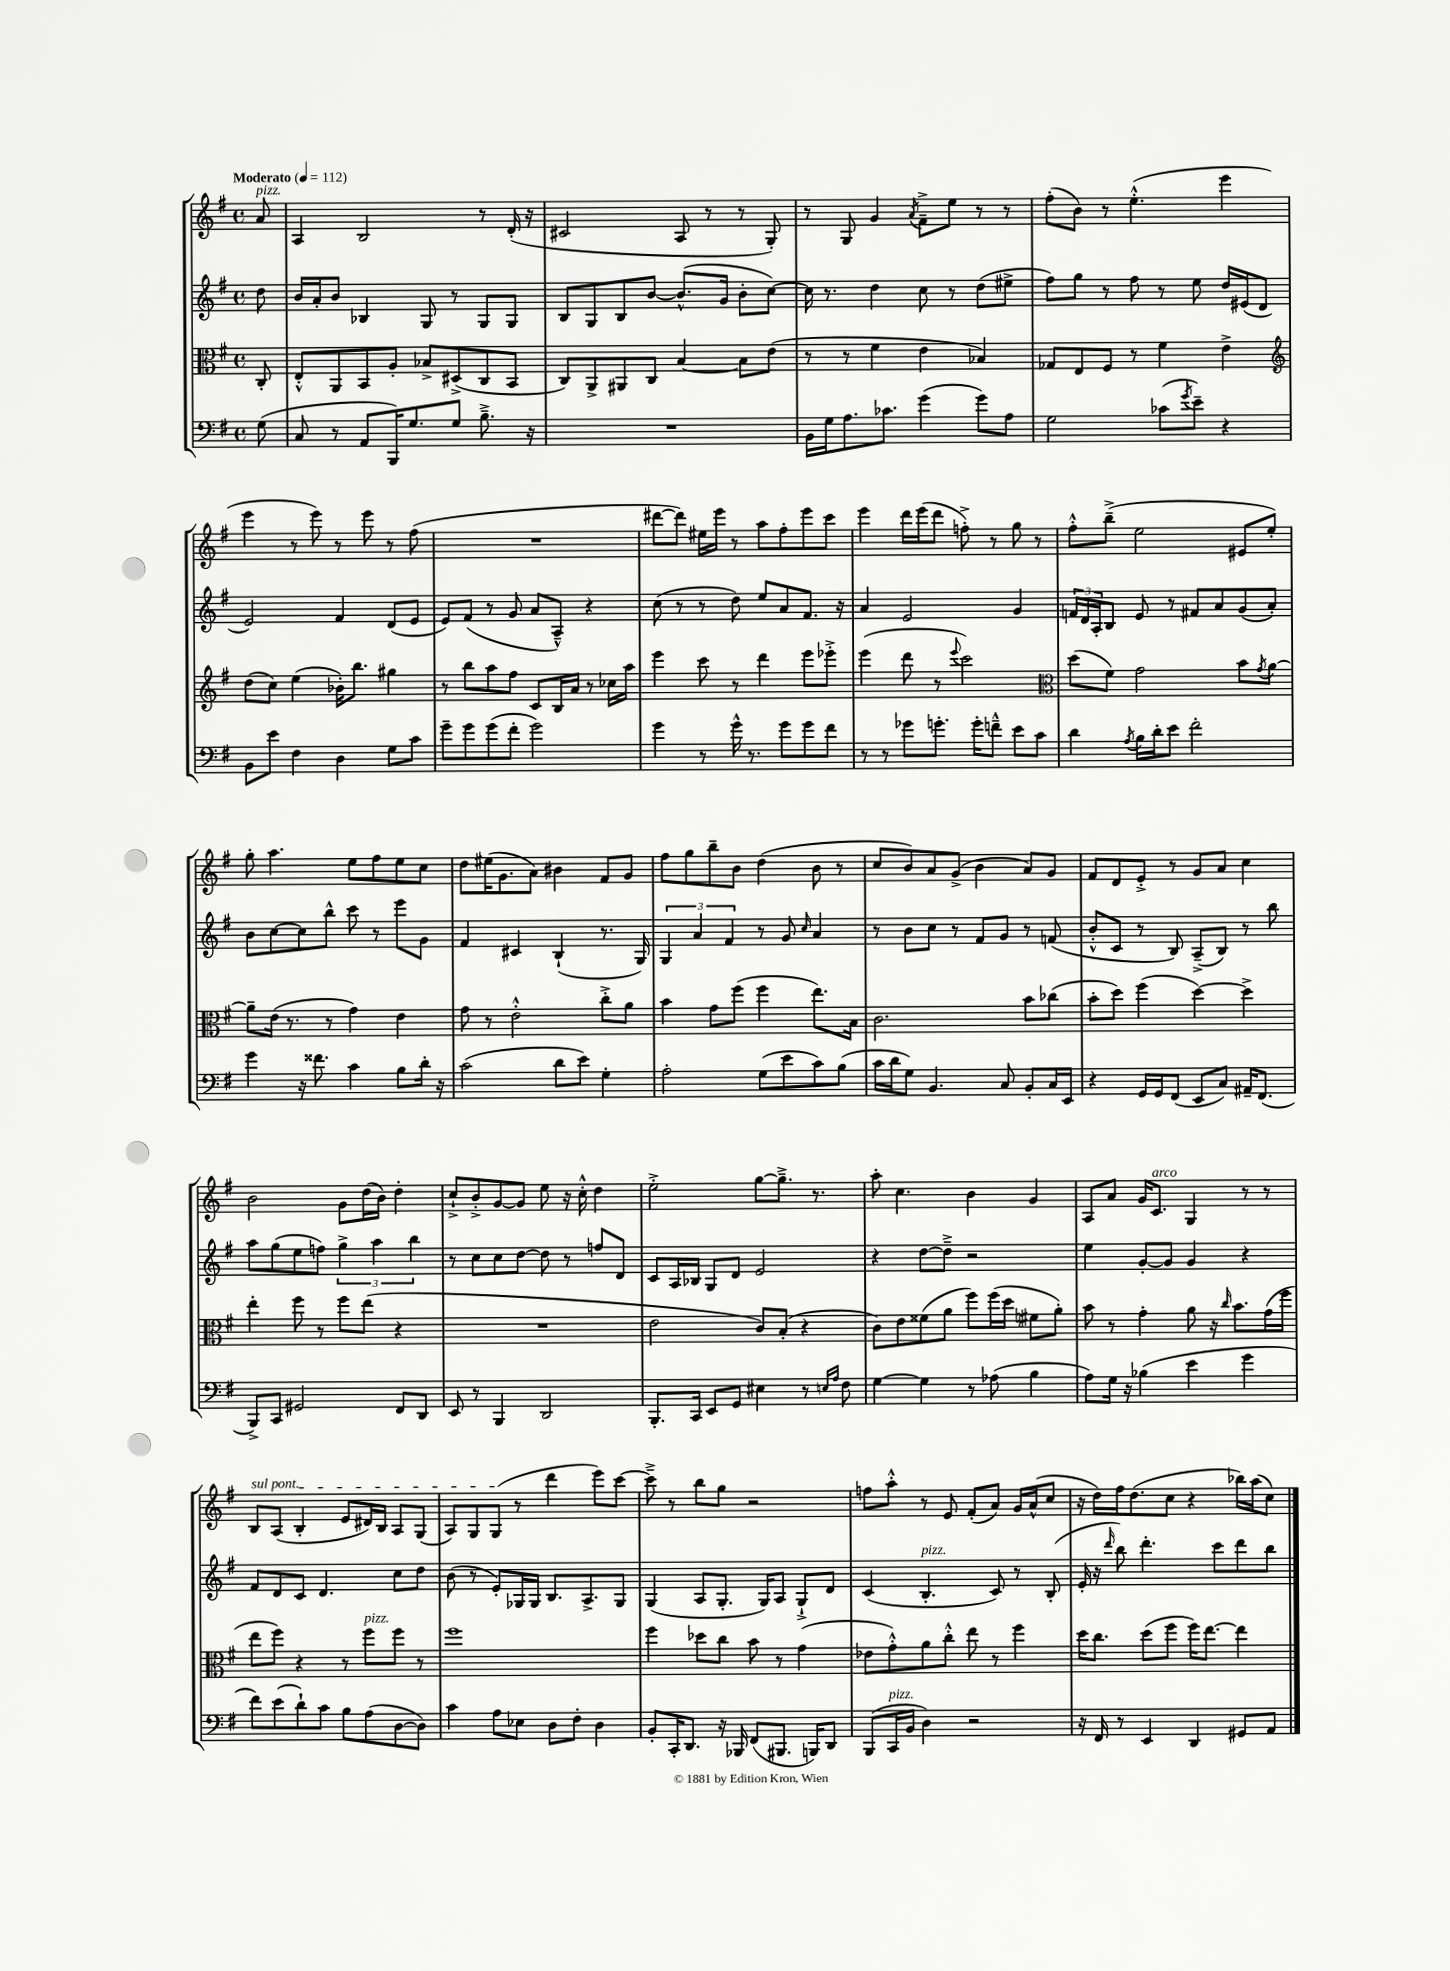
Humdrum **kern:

**kern	**kern	**kern	**kern
*staff4	*staff3	*staff2	*staff1
*clefF4	*clefC3	*clefG2	*clefG2
*k[f#]	*k[f#]	*k[f#]	*k[f#]
*M4/4	*M4/4	*M4/4	*M4/4
*met(c)	*met(c)	*met(c)	*met(c)
*MM112	*MM112	*MM112	*MM112
(8G	8C'	8dd	8a
=	=	=	=
8C	8E'^^	16b	4A
.	.	16a'	.
8r	8AA	8b	.
8AA	8BB	4B-	2B
16BBB)	8A'	.	.
8.G	.	.	.
.	8B-^	8G	.
8G	(8D#^	8r	.
8.B~^	8C	8G	8r
.	8BB	8G	(16d'
16r	.	.	16r
=	=	=	=
1r	8C)	8B	2c#
.	8AA^	8G	.
.	8AA#	8B	.
.	8C	[8b	.
.	[4B	(8.b^^]	8A
.	.	.	8r
.	.	16g	.
.	8B]	8b'	8r
.	(8e	[8cc)	8G')
=	=	=	=
16BB	8r	16cc]	8r
16G	.	8.r	.
8.A	8r	.	8G
.	4f#	4dd	4g
8.c-	.	.	.
.	.	.	8qa
(4g	4e	8cc	8f#~^
.	.	8r	8ee
8g)	4B-)	(8dd	8r
8A	.	8ee#^	8r
=	=	=	=
2G	8G-	8ff#)	(8ff#'
.	8E	8gg	8b)
.	8F#	8r	8r
.	8r	8ff#	(4.ee'^^
(8c-	4f#	8r	.
8qg	.	.	.
8e~)	.	8ee	.
4r	4e^	16dd	4eee
.	.	(16e#	.
.	.	8d	.
=	=	=	=
*	*clefG2	*	*
8BB	(8dd	2e)	4eee
8e	8cc)	.	.
4F#	(4ee	.	8r
.	.	.	8eee)
4D	16b-')	4f#	8r
.	8.bb	.	.
.	.	.	8eee
8G	4gg#	(8d	8r
8c	.	8e	(8ff#
=	=	=	=
8g~	8r	8e)	1r
8g	8bb	(8f#	.
(8g	8aa	8r	.
8f#'	8ff#	8g	.
2g)	8c	8a	.
.	16B	8A~^^)	.
.	16a	.	.
.	8r	4r	.
.	16cc-	.	.
.	16aa	.	.
=	=	=	=
4g	4eee	(8cc	[8ddd#
.	.	8r	8ddd#])
8r	8ccc	8r	16ee#
.	.	.	16eee
16g^^	8r	8dd)	8r
8.r	.	.	.
.	4ddd	8ee	8aa
8g	.	8a	8ff#'
8g	8eee	8.f#	8eee
8f#	8eee-'^	.	8ccc
.	.	16r	.
=	=	=	=
8r	(4eee	4a	4eee
8r	.	.	.
8g-	8ddd	2e	16ddd
.	.	.	(16eee
8.g'	8r	.	8ddd
.	8qqeee	.	.
.	2ccc)	.	8ff'^)
16g'	.	.	.
8f~^^	.	.	8r
8e	.	4g	8gg
8c	.	.	8r
=	=	=	=
*	*clefC3	*	*
4d	(8dd	24f	8ff#'^^
.	.	24d	.
.	.	24A'	.
.	8f#)	8B	(8bb~^
8qA	.	.	.
16B	2g	8e	2ee
16d'	.	.	.
8e	.	8r	.
2f#'	.	8f#	.
.	.	8a	.
.	8b	(8g	8e#
.	8qg	.	.
.	[8a	8a')	8ee')
=	=	=	=
4g	8a~]	8b	8gg'
.	(16e	[8cc	4.aa
.	8.r	.	.
16r	.	8cc]	.
8.f##	.	.	.
.	8r	8bb^^	.
4c	4g)	8ccc	8ee
.	.	8r	8ff#
8B	4e	8eee	8ee
16d'	.	8g	8cc
16r	.	.	.
=	=	=	=
(2c	8g	4f#	8dd
.	8r	.	(16ee#
.	.	.	8.g
.	2e'^^	4c#	.
.	.	.	8a)
8d	.	(4B`	4b#
8e)	.	.	.
4G'	8cc'^	8.r	8f#
.	8a	.	8g
.	.	16G)	.
=	=	=	=
2A'	4b	6G	8ff#
.	.	.	8gg
.	.	6a	.
.	8g	.	8bb~
.	.	6f#	.
.	(8ff#	.	8b
(8G	4ff#	8r	(4dd
8e	.	8g	.
.	.	16qqcc	.
8c)	8.ee)	4a	8b
(8B	.	.	8r
.	16B	.	.
=	=	=	=
16c	2.c	8r	8cc
16d	.	.	.
8G)	.	8b	8b)
4.BB	.	8cc	8a
.	.	8r	(8g^
.	.	8f#	4b
8C	.	8g	.
8BB'	8b	8r	8a)
16C	(8cc-	(8f	8g
16EE	.	.	.
=	=	=	=
4r	8b'	8b'^^	8f#
.	8dd)	8c	8d
16GG	(4ff#	8r	8e'^
16GG	.	.	.
(8FF#	.	8B)	8r
8EE	[4dd)	(8A~^	8g
8C)	.	8B)	8a
16AA#~	4dd^]	8r	4cc
(8.FF#	.	.	.
.	.	8bb	.
=	=	=	=
8BBB^)	4ee'	8aa	2b
8CC	.	(8gg	.
2GG#	8ff#	8ee	.
.	8r	8ff)	.
.	8ff#	6gg^	8g
.	(8ee	.	(16dd
.	.	6aa	.
.	.	.	16b)
8FF#	4r	.	4dd'
.	.	6bb	.
8DD	.	.	.
=	=	=	=
8EE	1r	8r	8cc`^
8r	.	8cc	8b'^
4BBB	.	8cc	[8g
.	.	[8dd	8g]
2DD	.	8dd]	8ee
.	.	8r	16r
.	.	.	16cc'^^
.	.	8ff	4dd
.	.	8d	.
=	=	=	=
8.BBB'	2e	8c	2ee'^
.	.	16A	.
16CC	.	16B-	.
8EE	.	8G	.
8GG	.	8d	.
4E#	8c)	2e	[8gg
.	(8B'	.	8.gg~^]
8r	4r	.	.
.	.	.	8.r
16qqE	.	.	.
16qqA	.	.	.
8F#	.	.	.
=	=	=	=
[4G	8c)	4r	8aa'
.	8e	.	4.cc
4G]	(8f##	[8dd	.
.	8a	8dd~^]	.
8r	8ff#)	2r	4b
(8A-	(16ff#	.	.
.	16dd	.	.
4B	8f#	.	4g
.	8a')	.	.
=	=	=	=
8A)	8b	4ee	8A
16G	8r	.	8a
16r	.	.	.
(4B-	4g'	[8g'	16g
.	.	.	8.c
.	.	8g]	.
4e	8a	4g	4G
.	16r	.	.
.	16qqcc	.	.
.	8.b	.	.
4g	.	4r	8r
.	(16g	.	8r
.	16ff#	.	.
=	=	=	=
8f#)	8ee	8f#	8B
(8e	8ff#)	8d	(8A
8d`)	4r	8c	4B'
8c	.	4.d	.
8B	8r	.	8e
(8A	8ff#	.	16d#)
.	.	.	16B
[8D	8ff#	8cc	8A
8D])	8r	8dd	(8G
=	=	=	=
4c	1ff#	(8b	8A)
.	.	8r	8G
8A	.	8e')	(8G
8E-	.	16G-	8r
.	.	16G-	.
8D	.	8.B	4ddd
8F#'	.	.	.
.	.	8.A^	.
4D	.	.	8eee)
.	.	8G-	[8ccc
=	=	=	=
8BB'	4ff#	(4G	8ccc~^]
16CC'	.	.	8r
8.DD	.	.	.
.	8dd-	8A	8bb
16r	8cc	8.G'	8gg
16BBB-	.	.	.
(8FF#	8b	.	2r
.	.	16G)	.
8.BBB#	8r	8A	.
.	(4g	8G`^	.
16BBB)	.	.	.
8DD	.	8d	.
=	=	=	=
(8BBB	8e-	(4c	8ff
16CC	8g'^^)	.	8aa'^^
16BB	.	.	.
4D)	8a	4.B'	8r
.	8cc'^^	.	8e
2r	8ee	.	(8f#'
.	8r	8c)	8a)
.	4ff#	8r	16g
.	.	.	(16a^^
.	.	(8B'	8cc
=	=	=	=
16r	16dd	16e'	16r
16FF#	8.cc	16r	16dd)
.	.	16qqddd	.
8r	.	8bb)	16ff#
.	.	.	(8.dd
4EE	(8dd	4.ddd'	.
.	8ff#	.	8cc
4DD	16ff#)	.	4r
.	[8.ee	.	.
.	.	8ccc	.
8GG#	4ee]	8ddd	16bb-)
.	.	.	(16aa
8AA	.	8bb	8cc)
==	==	==	==
*-	*-	*-	*-
